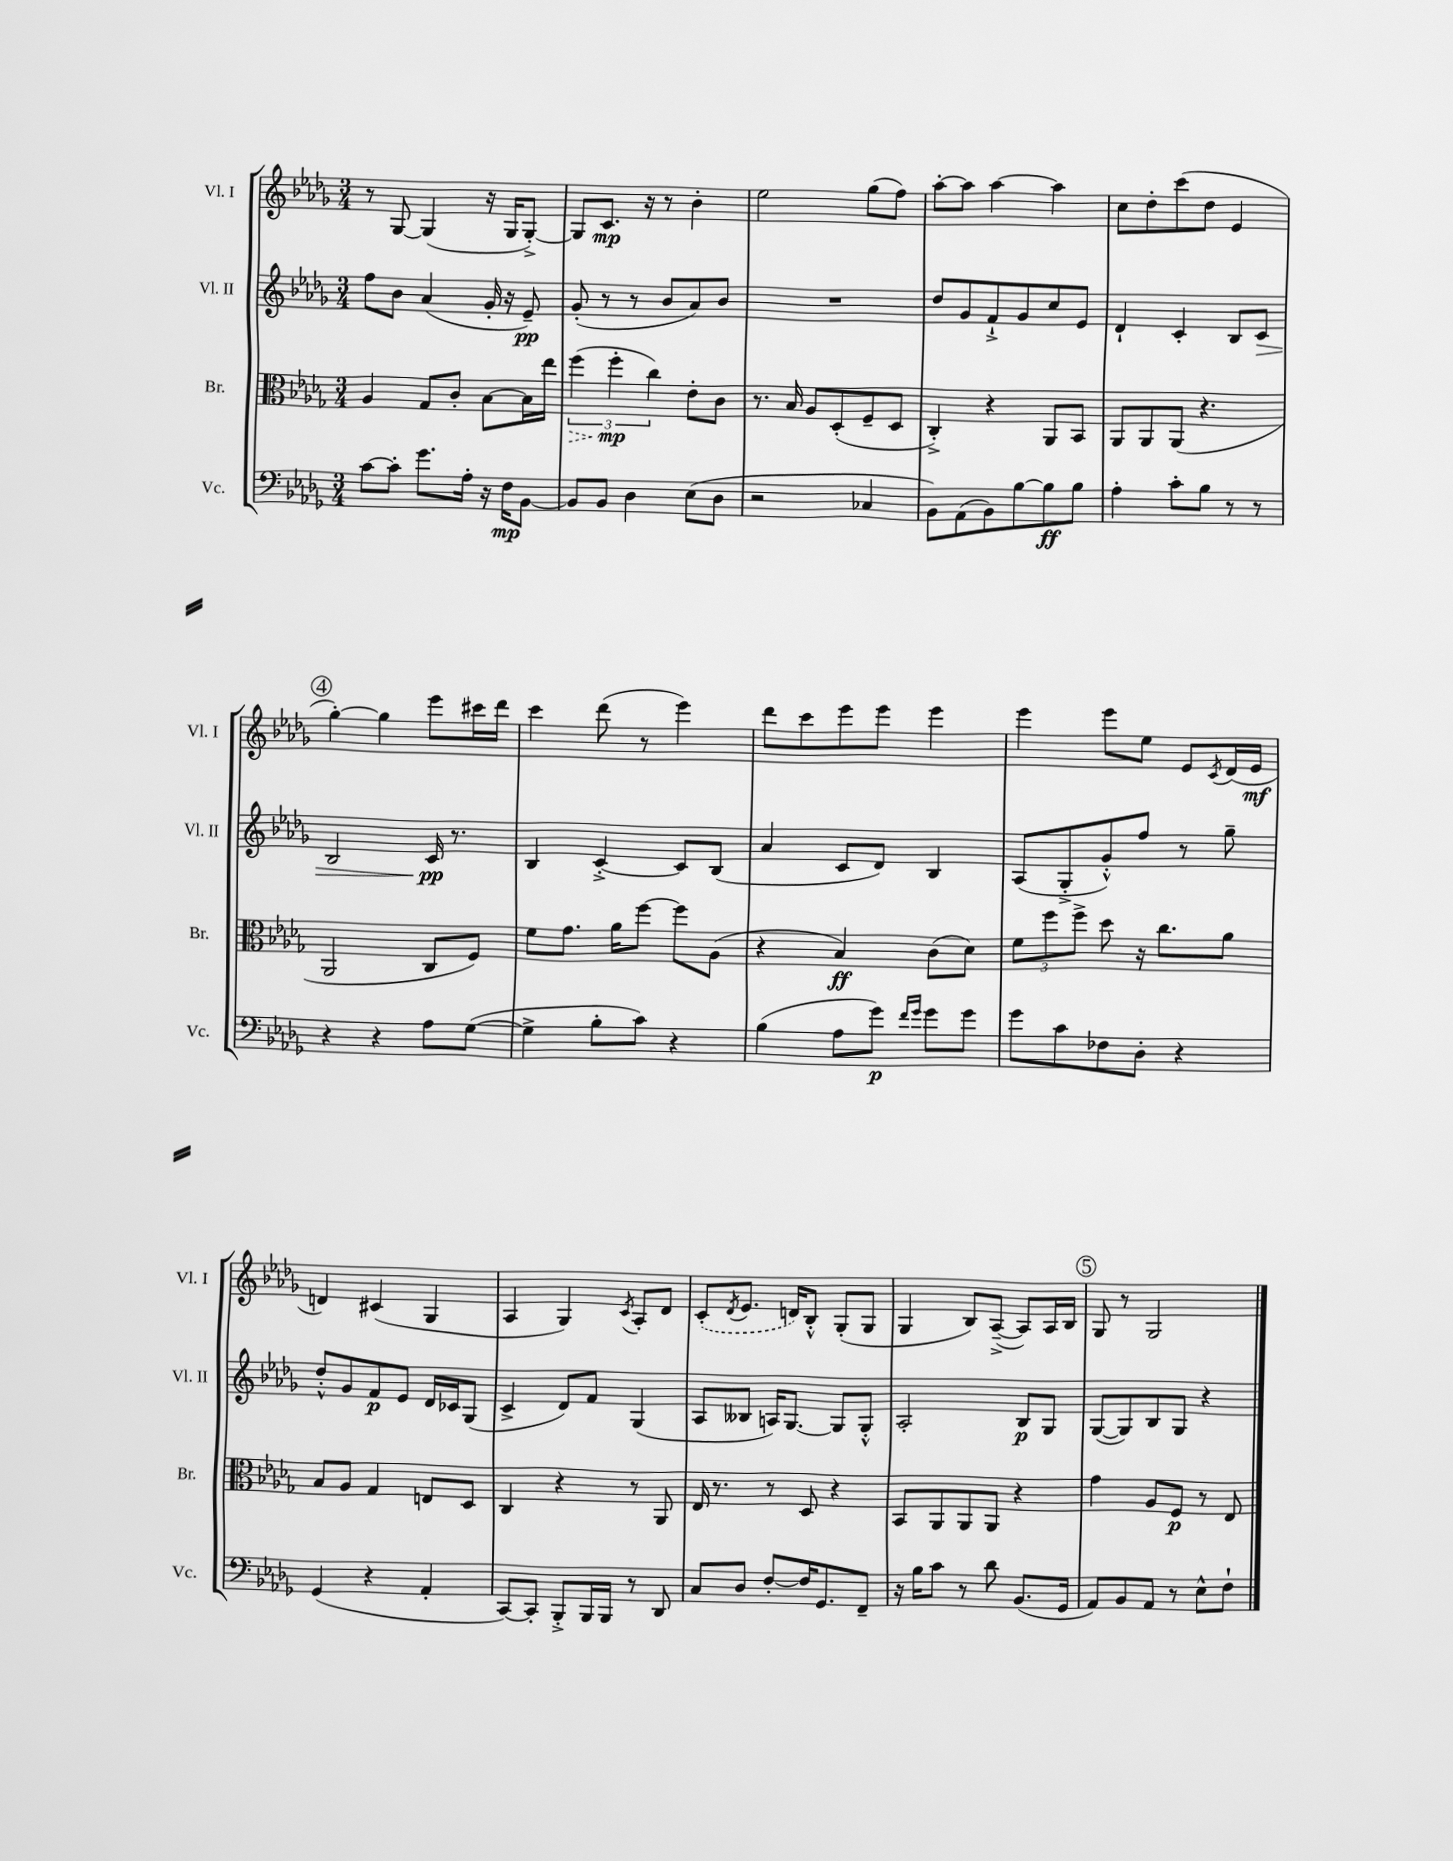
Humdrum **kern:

**kern	**kern	**kern	**kern
*staff4	*staff3	*staff2	*staff1
*clefF4	*clefC3	*clefG2	*clefG2
*k[b-e-a-d-g-]	*k[b-e-a-d-g-]	*k[b-e-a-d-g-]	*k[b-e-a-d-g-]
*M3/4	*M3/4	*M3/4	*M3/4
[8c	4A-	8ff	8r
8c']	.	8b-	[8G-
8.g-	8G-	(4a-	(4G-]
.	8c'	.	.
16A-'	.	.	.
16r	[8B-	16g-'	16r
16F	.	16r	16G-
[8BB-	16B-]	8e-~)	[8G-'^)
.	16ee-	.	.
=	=	=	=
8BB-]	(6ff	(8g-'	8G-]
8BB-	.	8r	8.c
.	6ff'	.	.
4D-	.	8r	.
.	.	.	16r
.	6cc)	.	.
.	.	8b-	8r
(8E-	8e-'	8a-)	4b-'
8D-	8c	8b-	.
=	=	=	=
2r	8.r	2.r	2ee-
.	16B-	.	.
.	8A-	.	.
.	(8D-'	.	.
4C-	8F~	.	(8gg-
.	8D-	.	8ff)
=	=	=	=
8BB-)	4C'^)	8dd-	[8aa-'
(8AA-	.	8g-	8aa-]
8BB-)	4r	8f`^	[4aa-
[8B-	.	8g-	.
8B-]	8AA-	8cc	4aa-]
8B-	8BB-	8e-	.
=	=	=	=
4A-'	8AA-	4d-`	8cc
.	8AA-	.	8dd-'
8c'	(8AA-	4c'	(8ccc
8B-	4.r	.	8dd-
8r	.	8B-	4e-
8r	.	8c	.
=	=	=	=
4r	2AA-	2B-	[4gg-')
4r	.	.	4gg-]
8A-	8C	16c	8eee-
.	.	8.r	.
([8G-	8F)	.	16ccc#
.	.	.	16ddd-
=	=	=	=
4G-^]	8f	4B-	4ccc
.	8.g-	.	.
8B-'	.	[4c'^	(8ddd-
.	16a-	.	.
8c)	[8ff	.	8r
4r	8ff]	8c]	4eee-)
.	(8A-	(8B-	.
=	=	=	=
(4B-	4r	4a-	8ddd-
.	.	.	8ccc
8A-	4B-)	8c	8eee-
8g-)	.	8d-)	8eee-
16qqf	.	.	.
16qqg-	.	.	.
8g-	(8c	4B-	4eee-
8g-	8d-)	.	.
=	=	=	=
8g-	12f	(8A-	4eee-
.	12ff	.	.
8c	.	8G-'^	.
.	12ff^	.	.
8F-	8dd-	8g-'^^)	8eee-
8D-'	16r	8ff	8ee-
.	8.cc	.	.
4r	.	8r	8e-
.	.	.	8qc
.	8a-	8gg-~	(16d-
.	.	.	16e-
=	=	=	=
(4GG-	8B-	8dd-'^^	4d)
.	8A-	8g-	.
4r	4G-	8f	(4c#
.	.	8e-	.
4AA-'	8E	16d-	4G-
.	.	16c-	.
.	8D-	(8G-	.
=	=	=	=
[8CC)	4C	4c^	4A-
8CC']	.	.	.
8BBB-'^	4r	8d-)	4G-)
16BBB-	.	8f	.
16BBB-	.	.	.
.	.	.	8qc
8r	8r	(4G-	8A-'
8DD-	8AA-	.	8d-
=	=	=	=
8C	16E-	8A-	(8c'
.	8.r	.	.
.	.	.	8qd-
8D-	.	8B--	8.e-
[8F'	8r	16A)	.
.	.	[8.G-	16d)
16F]	8D-	.	8B-'^^
8.GG-	.	.	.
.	4r	8G-]	(8G-'
8FF~	.	8G-'^^	8G-
=	=	=	=
16r	8BB-	2A-'	4G-
16B-	.	.	.
8c	8AA-	.	.
8r	8AA-	.	8B-)
8d-	8AA-	.	([8A-~^
(8.BB-	4r	8B-	8A-])
.	.	8G-	16A-
16GG-	.	.	16B-
=	=	=	=
8AA-)	4g-	([8G-	8G-
8BB-	.	8G-])	8r
8AA-	8A-	8B-	2G-
8r	8F	8G-	.
8E-^^	8r	4r	.
8F`	8E-	.	.
==	==	==	==
*-	*-	*-	*-
